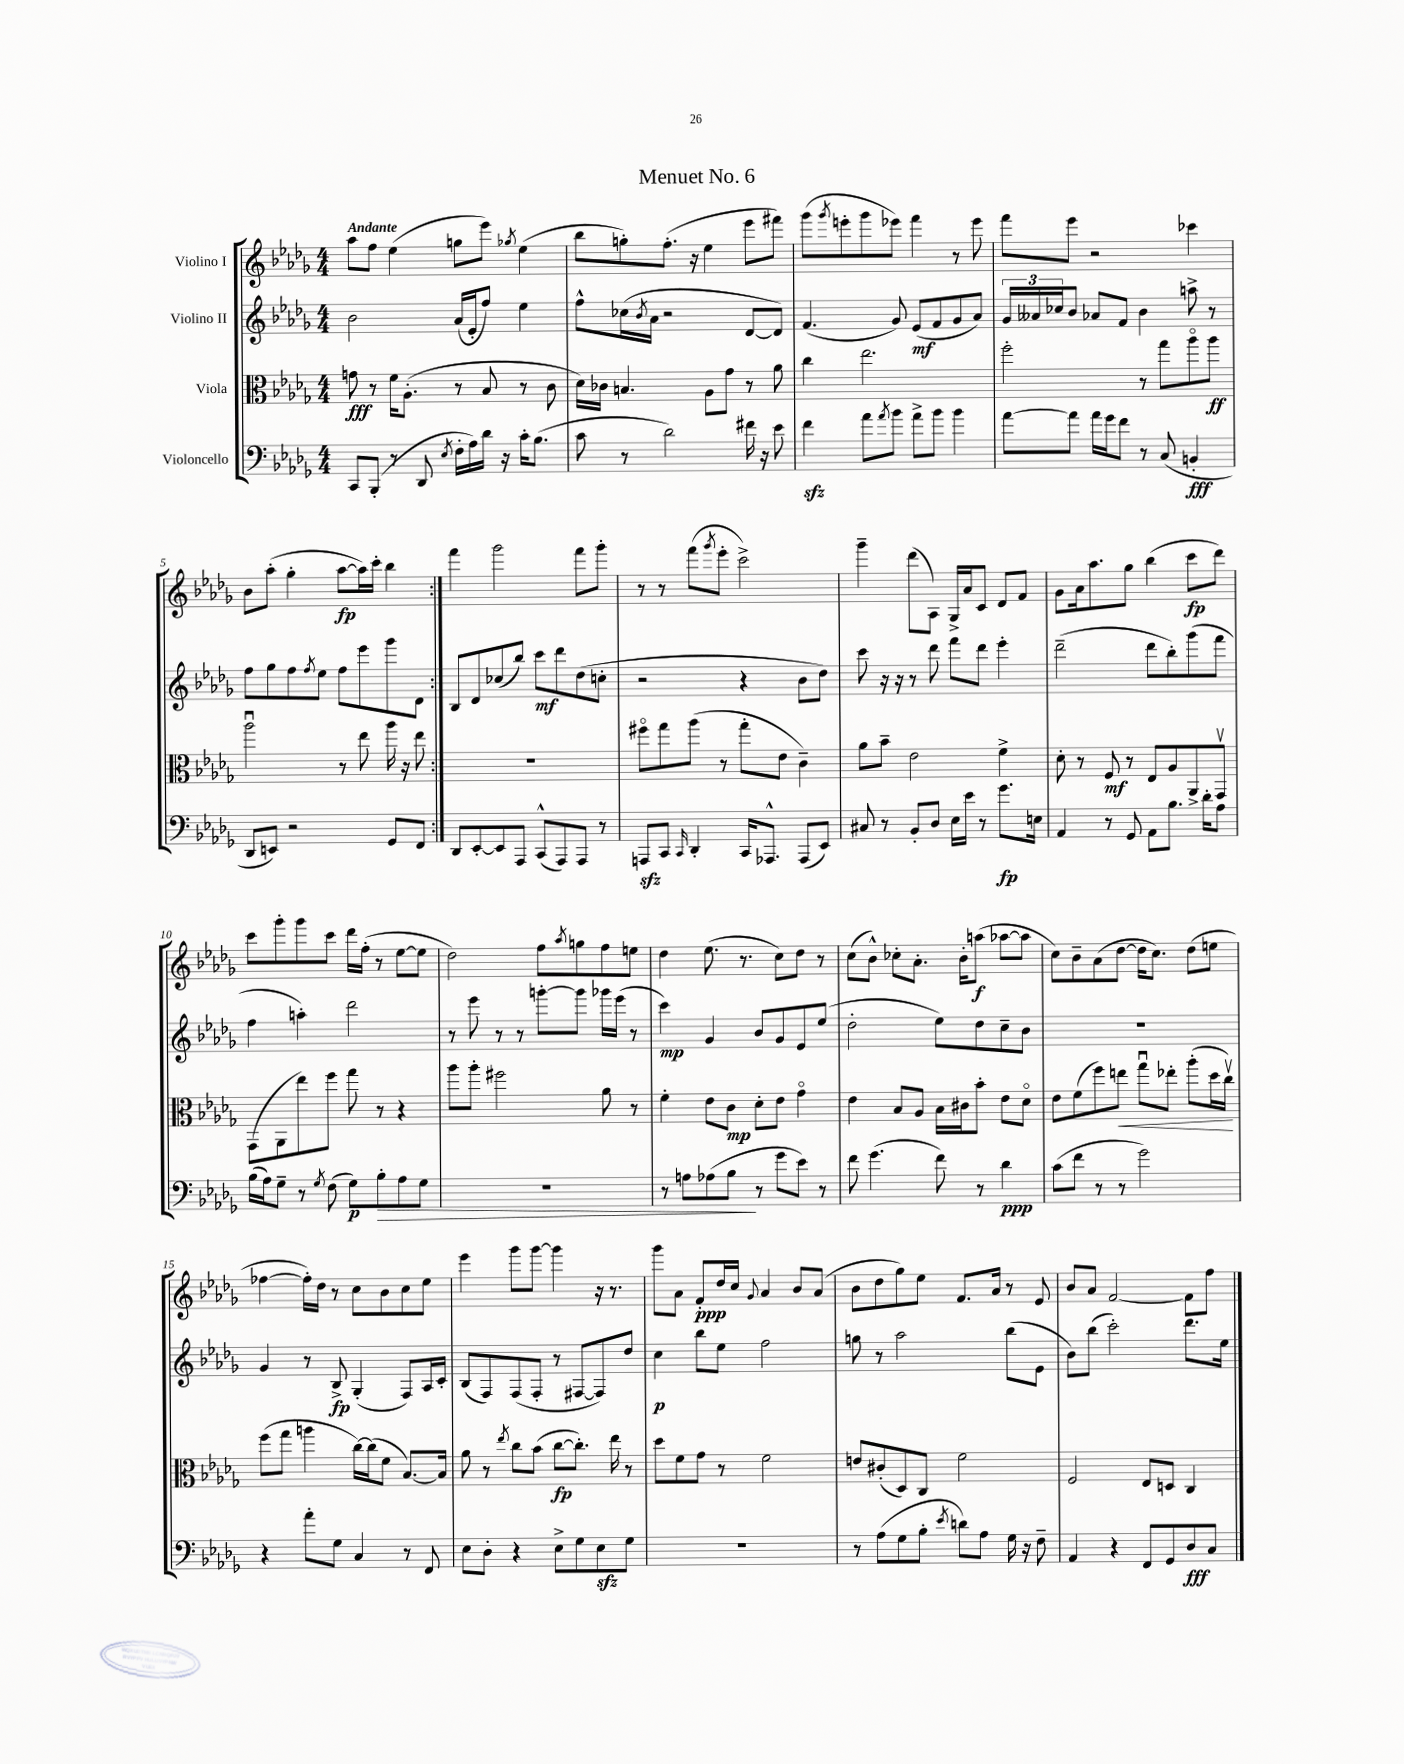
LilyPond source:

\header { title = "Menuet No. 6" }
<<
\new StaffGroup <<
\new Staff = "s0" \with { instrumentName = "Violino I" } {
    \clef treble \key des \major \numericTimeSignature \time 4/4 \tempo "Andante"
    \repeat volta 2 { aes''8 f''8 ees''4( g''8 ees'''8) \acciaccatura { ges''8 } ees''4( |
    bes''8 g''8-.) f''8.-.( r16 ees''4 ees'''8 fis'''8) |
    ges'''8( \acciaccatura { ges'''8 } e'''8-. ges'''8 ees'''8) f'''4 r8 ees'''8 |
    f'''8 ees'''8 r2 ces'''4 |
    bes'8 aes''8-.( ges''4-. aes''8~\fp aes''16) c'''16-. bes''4 | }
    f'''4 ges'''2 f'''8 ges'''8-. |
    r8 r8 f'''8( \acciaccatura { ges'''8 } ees'''8-. c'''2->) |
    ges'''4-- des'''8( aes8) ges16-> aes'16 c'8 des'8 f'8 |
    ges'8 aes'16 aes''8. ges''8 bes''4( c'''8\fp des'''8) |
    c'''8 ges'''8-. ges'''8 c'''8 des'''16 f''16-.( r8 ees''8~ ees''8 |
    des''2) f''8 \acciaccatura { aes''8 } g''8 f''8 e''8 |
    des''4 ees''8.( r8. c''8) des''8 r8 |
    c''8( bes'8-^) ces''8-. aes'8.-. bes'16-. a''8\f( aes''8~ aes''8 |
    c''8) bes'8-- aes'8( des''8~ des''16 c''8.) des''8( e''8 |
    fes''4~ fes''16-.) des''16 r8 c''8 bes'8 c''8 ees''8 |
    ees'''4 ges'''8 ges'''8~ ges'''4 r16 r8. |
    ges'''8 aes'8 f'8-.\ppp des''16 c''16 \appoggiatura { ges'8 } aes'4 bes'8 aes'8( |
    bes'8 des''8 ges''8) ees''8 f'8. aes'16 r8 ees'8 |
    bes'8 aes'8 f'2~ f'8 f''8 \bar "|." |
}
\new Staff = "s1" \with { instrumentName = "Violino II" } {
    \clef treble \key des \major \numericTimeSignature \time 4/4
    \repeat volta 2 { bes'2 aes'16( ees'16-. f''8) ees''4 |
    f''8-^ ces''16( \acciaccatura { bes'8 } aes'16 r2 des'8~ des'8) |
    f'4.( ges'8) ees'8\mf( f'8 ges'8 aes'8) |
    \tuplet 3/2 { ges'16 aeses'16 ces''16 } bes'8 aes'8 f'8 bes'4 a''8-> r8 |
    f''8 ges''8 f''8 \acciaccatura { f''8 } ees''8 f''8 ees'''8 ges'''8 des'8 | }
    bes8 des'8 ces''8( bes''8) c'''8\mf des'''8 des''8( c''8-. |
    r2 r4 bes'8 des''8) |
    c'''8 r16 r16 r8 des'''8 f'''8 des'''8 ees'''4-. |
    des'''2--( des'''8 bes''8-.) ges'''8( f'''8 |
    f''4 a''4-.) des'''2 |
    r8 ees'''8 r8 r8 g'''8~-. g'''8 ges'''16 ees'''16( r8 |
    c'''4\mp) ges'4 bes'8 ges'8 ees'8 ees''8( |
    des''2-. ees''8) des''8 c''8-- bes'8 |
    R1 |
    ges'4 r8 bes8->\fp ges4-.( f8) aes16 c'16-. |
    bes8( f8) f8( f8-. r8 fis8~ fis8) des''8 |
    c''4\p bes''8 ees''8 f''2 |
    g''8 r8 aes''2 bes''8( ees'8 |
    bes'8) bes''8( c'''2-.) des'''8. ees''16 \bar "|." |
}
\new Staff = "s2" \with { instrumentName = "Viola" } {
    \clef alto \key des \major \numericTimeSignature \time 4/4
    \repeat volta 2 { g'8\fff r8 f'16 aes8.-.( r8 bes8 r8 c'8 |
    des'16) ces'16 b4. aes8 ges'8 r8 aes'8 |
    c''4 ees''2. |
    f''2-. r8 ges''8 aes''8\flageolet aes''8\ff |
    aes''2\downbow r8 ees''8 aes''16 r16 ees''8 | }
    R1 |
    fis''8\flageolet ges''8 aes''8( r8 ges''8-. ees'8 c'4--) |
    aes'8 bes'8-- ees'2 f'4-> |
    des'8-. r8 f8\mf r8 ees8 aes8 aes,8-> ges,8\upbow |
    ges,8( aes,8 ees''8) f''8 ges''8 r8 r4 |
    aes''8 aes''8-. fis''2 aes'8 r8 |
    f'4-. ees'8 c'8\mp des'8-. ees'8 ges'4\flageolet |
    ees'4 bes8 aes8 bes16 cis'16 bes'8-. ees'8 des'8\flageolet |
    ees'8 f'8( f''8) e''8\< ges''8\downbow ees''8-. aes''8-.( des''16 c''16\upbow\!) |
    f''8( ges''8 a''4 c''16~) c''16( f'8 bes8.~) bes16 |
    aes'8 r8 \acciaccatura { ees''8 } c''8 bes'8( c''8~\fp c''8.-.) ees''16 r8 |
    des''8 f'8 ges'8 r8 f'2 |
    e'8 cis'8-.( des8) c8 f'2 |
    f2 ees8 d8 c4 \bar "|." |
}
\new Staff = "s3" \with { instrumentName = "Violoncello" } {
    \clef bass \key des \major \numericTimeSignature \time 4/4
    \repeat volta 2 { c,8 bes,,8-.( r8 des,8 \acciaccatura { ees8 } f16-. aes16) des'16 r16 c'16-. bes8.( |
    c'8 r8 des'2) fis'16 r16 ees'8 |
    f'4\sfz aes'8 \acciaccatura { aes'8 } bes'8 aes'8-> bes'8 bes'4 |
    aes'8~ aes'8 aes'16 ges'16 f'8 r8 c8( b,4-.\fff |
    des,8 e,8) r2 ges,8 f,8 | }
    des,8 ees,8~-. ees,8 aes,,8 c,8-^( aes,,8) aes,,8 r8 |
    a,,8\sfz c,8 \grace { c,16 } des,4-. c,16 aes,,8.-^ aes,,8( ees,8) |
    cis8 r8 bes,8-. des8 ees16 ees'16 r8 ges'8.\fp e16 |
    aes,4 r8 ges,8 aes,8 bes8. des'16-. aes8 |
    bes16( aes16) ges8-- r8 \acciaccatura { ges8 } f8( ges8\p) bes8-.\> aes8 ges8 |
    R1 |
    r8 a8 aes8( bes8\! r8 ges'8 ees'8) r8 |
    f'8 ges'4.( f'8) r8 des'4\ppp |
    c'8( f'8 r8 r8 ges'2) |
    r4 aes'8-. ges8 c4 r8 f,8 |
    ees8 des8-. r4 ees8-> ges8 ees8\sfz ges8 |
    R1 |
    r8 aes8( ges8 bes8-. \acciaccatura { ees'8 } d'8) aes8 ges16 r16 f8-- |
    aes,4 r4 f,8 ges,8 des8\fff c8 \bar "|." |
}
>>
>>
